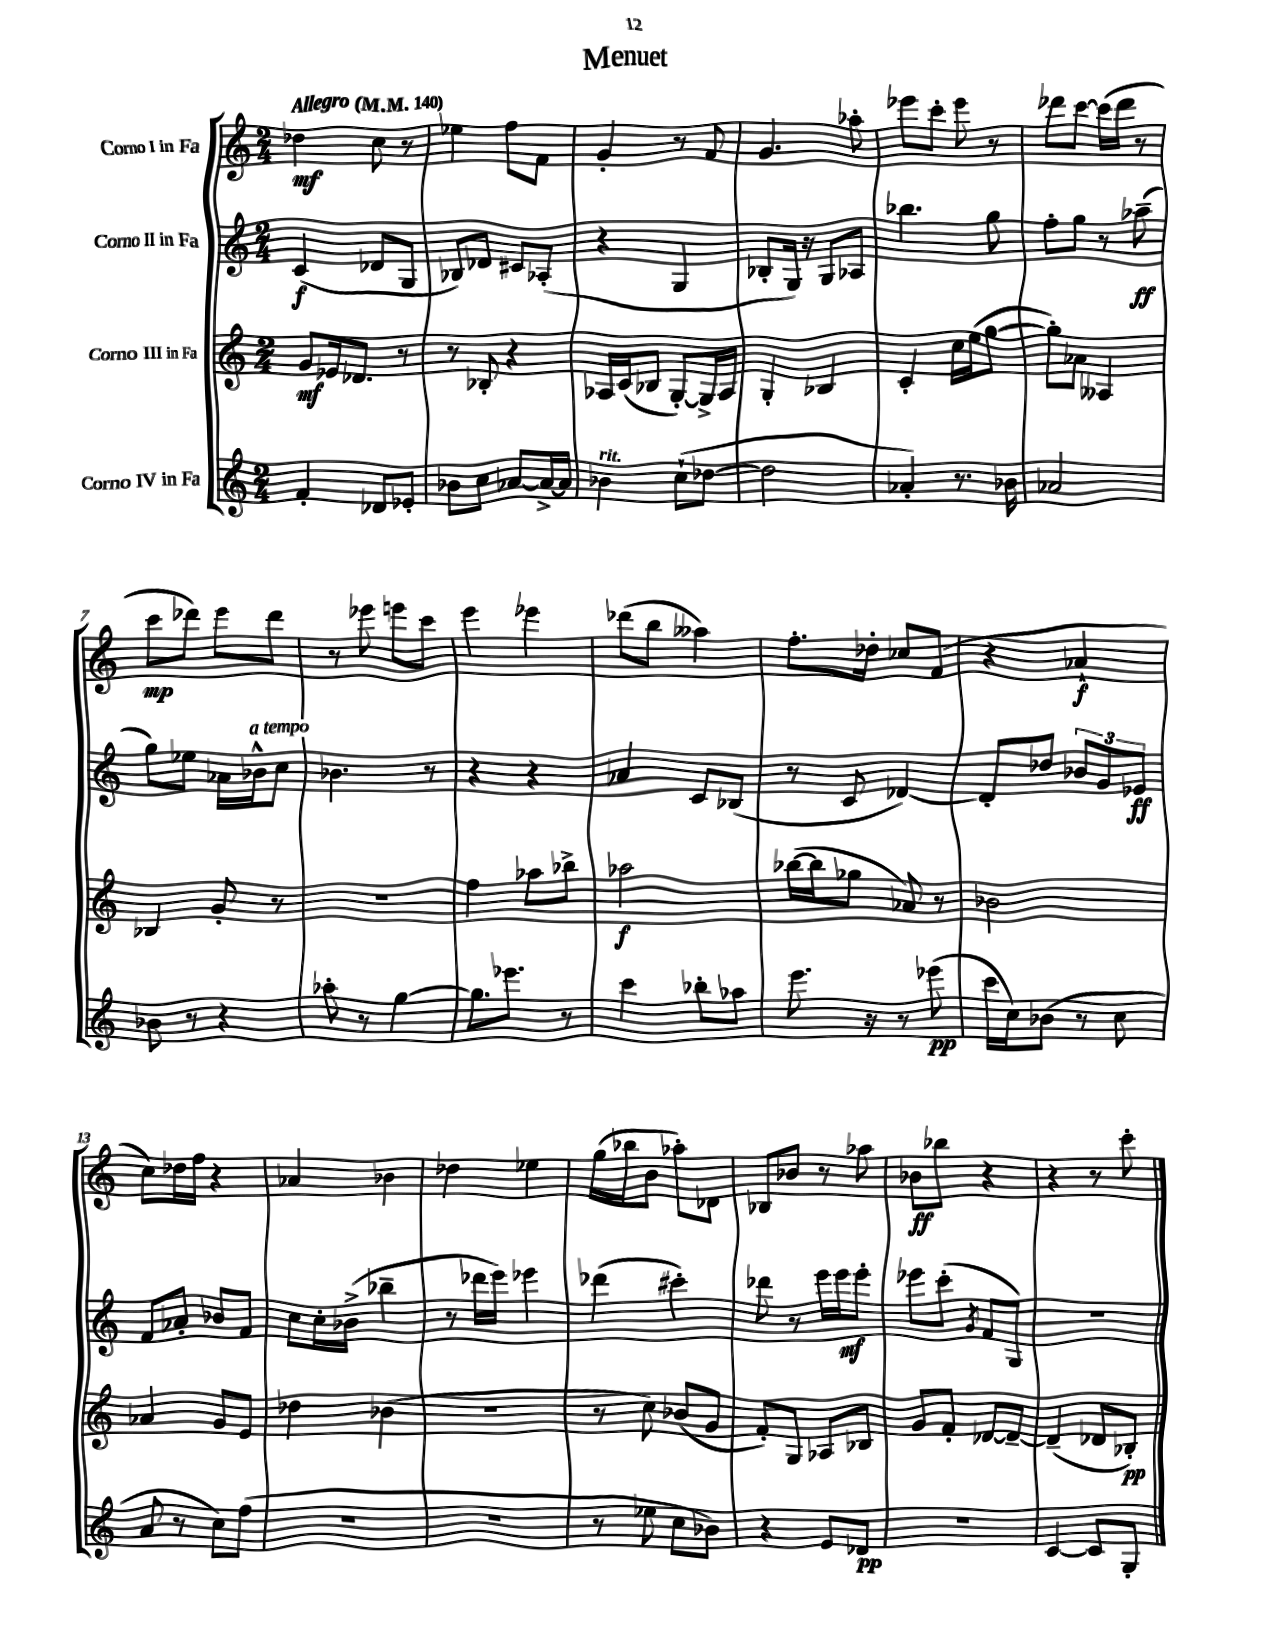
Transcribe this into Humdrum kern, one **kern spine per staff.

**kern	**dynam	**kern	**dynam	**kern	**dynam	**kern	**dynam
*part4	*part4	*part3	*part3	*part2	*part2	*part1	*part1
*staff4	*staff4	*staff3	*staff3	*staff2	*staff2	*staff1	*staff1
*I"Corno IV in Fa	*	*I"Corno III in Fa	*	*I"Corno II in Fa	*	*I"Corno I in Fa	*
*clefG2	*	*clefG2	*	*clefG2	*	*clefG2	*
*k[]	*	*k[]	*	*k[]	*	*k[]	*
*M2/4	*	*M2/4	*	*M2/4	*	*M2/4	*
*MM140	*	*MM140	*	*MM140	*	*MM140	*
=1	=1	=1	=1	=1	=1	=1	=1
!	!	!	!	!	!	!LO:TX:a:B:t=Allegro	!
4f'/	.	8g/L	mf	(4c/	f	4dd-X\	mf
.	.	16e-X/k	.	.	.	.	.
.	.	8.d-X/J	.	.	.	.	.
8d-X/L	.	.	.	8d-X/L	.	8cc\	.
8e-X'/J	.	8r	.	8G/J	.	8r	.
=2	=2	=2	=2	=2	=2	=2	=2
8b-X\L	.	8r	.	8B-X/L)	.	4ee-X\	.
8cc\J	.	8B-X'/	.	8d-X/J	.	.	.
[8a-X/L	.	4r	.	8c#X/L	.	8ff\L	.
16a-^/L_	.	.	.	(8A-X'/J	.	8f\J	.
16a-/JJ]	.	.	.	.	.	.	.
=3	=3	=3	=3	=3	=3	=3	=3
!LO:TX:a:i:t=rit.	!	!	!	!	!	!	!
4b-X\	.	16A-X/LL	.	4r	.	4g'/	.
.	.	(16c/J	.	.	.	.	.
.	.	8B-X/J	.	.	.	.	.
(8cc`\L	.	[8G'/L)	.	4G/	.	8r	.
[8dd-X\J	.	16G^/L]	.	.	.	8f/	.
.	.	16A-/JJ	.	.	.	.	.
=4	=4	=4	=4	=4	=4	=4	=4
2dd-\]	.	4G'/	.	8B-X'/L	.	4.g/	.
.	.	.	.	16G/Jk)	.	.	.
.	.	.	.	16r	.	.	.
.	.	4B-X/	.	8G/L	.	.	.
.	.	.	.	8A-X/J	.	8aa-X'\	.
=5	=5	=5	=5	=5	=5	=5	=5
4a-X'/)	.	4c'/	.	4.bb-X\	.	8eee-X\L	.
.	.	.	.	.	.	8ccc'\J	.
8.r	.	16cc\LL	.	.	.	8eee-\	.
.	.	(16ee\J	.	.	.	.	.
.	.	[8gg\J	.	8gg\	.	8r	.
16b-X\	.	.	.	.	.	.	.
=6	=6	=6	=6	=6	=6	=6	=6
2a-X/	.	8gg'\L])	.	8ff'\L	.	8ddd-X\L	.
.	.	8a-X\J	.	8gg\J	.	[8ccc\J	.
.	.	4A--X/	.	8r	.	(16ccc\LL]	.
.	.	.	.	.	.	16ddd-\JJ	.
.	.	.	.	(8aa-X~\	ff	8r	.
!!LO:LB:g=z
=7	=7	=7	=7	=7	=7	=7	=7
8b-X\	.	4B-X/	.	8gg\L)	.	8ccc\L	mp
8r	.	.	.	8ee-X\J	.	8ddd-X\J)	.
4r	.	8g'/	.	16a-X\LL	.	8eee\L	.
!	!	!	!	!LO:TX:a:i:t=a tempo	!	!	!
.	.	.	.	16b-X^^\J	.	.	.
.	.	8r	.	8cc\J	.	8ddd-\J	.
=8	=8	=8	=8	=8	=8	=8	=8
8aa-X'\	.	2r	.	4.b-X\	.	8r	.
8r	.	.	.	.	.	8eee-X\	.
[4gg\	.	.	.	.	.	8eeen\L	.
.	.	.	.	8r	.	8ccc\J	.
=9	=9	=9	=9	=9	=9	=9	=9
8.gg\L]	.	4ff\	.	4r	.	4eee\	.
8.eee-X\J	.	.	.	.	.	.	.
.	.	8aa-X\L	.	4r	.	4eee-X\	.
8r	.	8bb-X^\J	.	.	.	.	.
=10	=10	=10	=10	=10	=10	=10	=10
4ccc\	.	2aa-X\	f	4a-X/	.	(8ddd-X\L	.
.	.	.	.	.	.	8bb\J	.
8bb-X'\L	.	.	.	8c/L	.	4aa--X\)	.
8aa-X\J	.	.	.	(8B-X/J	.	.	.
=11	=11	=11	=11	=11	=11	=11	=11
8.eee\	.	([16bb-X\LL	.	8r	.	8.ff'\L	.
.	.	16bb-\J]	.	.	.	.	.
.	.	8gg-X\J	.	8c/	.	.	.
16r	.	.	.	.	.	16dd-X'\Jk	.
8r	.	8a-X/)	.	[4d-X/)	.	8cc-X/L	.
(8eee-X\	pp	8r	.	.	.	(8f/J	.
=12	=12	=12	=12	=12	=12	=12	=12
16ccc\LL	.	2b-X\	.	8d-'/L]	.	4r	.
16cc\J)	.	.	.	.	.	.	.
(8b-X\J	.	.	.	8dd-X/J	.	.	.
8r	.	.	.	12b-X/L	.	4a-X`/	f
.	.	.	.	12g/	.	.	.
8cc\	.	.	.	.	.	.	.
.	.	.	.	12e-X/J	ff	.	.
!!LO:LB:g=z
=13	=13	=13	=13	=13	=13	=13	=13
8a/	.	4a-X/	.	8f/L	.	8cc\L)	.
8r	.	.	.	8a-X'/J	.	16dd-X\L	.
.	.	.	.	.	.	16ff\JJ	.
8cc\L)	.	8g/L	.	8b-X/L	.	4r	.
(8ff\J	.	8e/J	.	8f/J	.	.	.
=14	=14	=14	=14	=14	=14	=14	=14
2r	.	4dd-X\	.	8cc\L	.	4a-X/	.
.	.	.	.	16cc'\L	.	.	.
.	.	.	.	(16b-X^\JJ	.	.	.
.	.	(4b-X\	.	4bb-X~\	.	4b-X\	.
=15	=15	=15	=15	=15	=15	=15	=15
2r	.	2r	.	8r	.	4dd-X\	.
.	.	.	.	16ddd-X\LL	.	.	.
.	.	.	.	16eee\JJ)	.	.	.
.	.	.	.	4eee-X\	.	4ee-X\	.
=16	=16	=16	=16	=16	=16	=16	=16
8r	.	8r	.	(4ddd-X\	.	(16gg\LL	.
.	.	.	.	.	.	16bb-X\J	.
8ee-X\	.	8cc\)	.	.	.	8b\J	.
8cc\L	.	(8b-X/L	.	4ccc#X'\)	.	8aa-X'\L)	.
8b-X\J)	.	8g/J	.	.	.	8d-X\J	.
=17	=17	=17	=17	=17	=17	=17	=17
4r	.	8f'/L)	.	8ddd-X\	.	8B-X/L	.
.	.	8G/J	.	8r	.	8b-X/J	.
8e/L	.	8A-X/L	.	16eee\LL	.	8r	.
.	.	.	.	16eee\J	mf	.	.
8d-X/J	pp	8B-X/J	.	8eee'\J	.	8aa-X\	.
=18	=18	=18	=18	=18	=18	=18	=18
2r	.	8g/L	.	8eee-X\L	.	8b-X\L	ff
.	.	8f'/J	.	(8ccc'\J	.	8bb-X\J	.
.	.	.	.	8qg/	.	.	.
.	.	[8d-X/L	.	8f/L	.	4r	.
.	.	8d-~/J_	.	8G/J)	.	.	.
=19	=19	=19	=19	=19	=19	=19	=19
[4c/	.	(4d-~/]	.	2r	.	4r	.
8c/L]	.	8d-X/L	.	.	.	8r	.
8G'/J	.	8B-X'/J)	pp	.	.	8ccc'\	.
==	==	==	==	==	==	==	==
*-	*-	*-	*-	*-	*-	*-	*-
